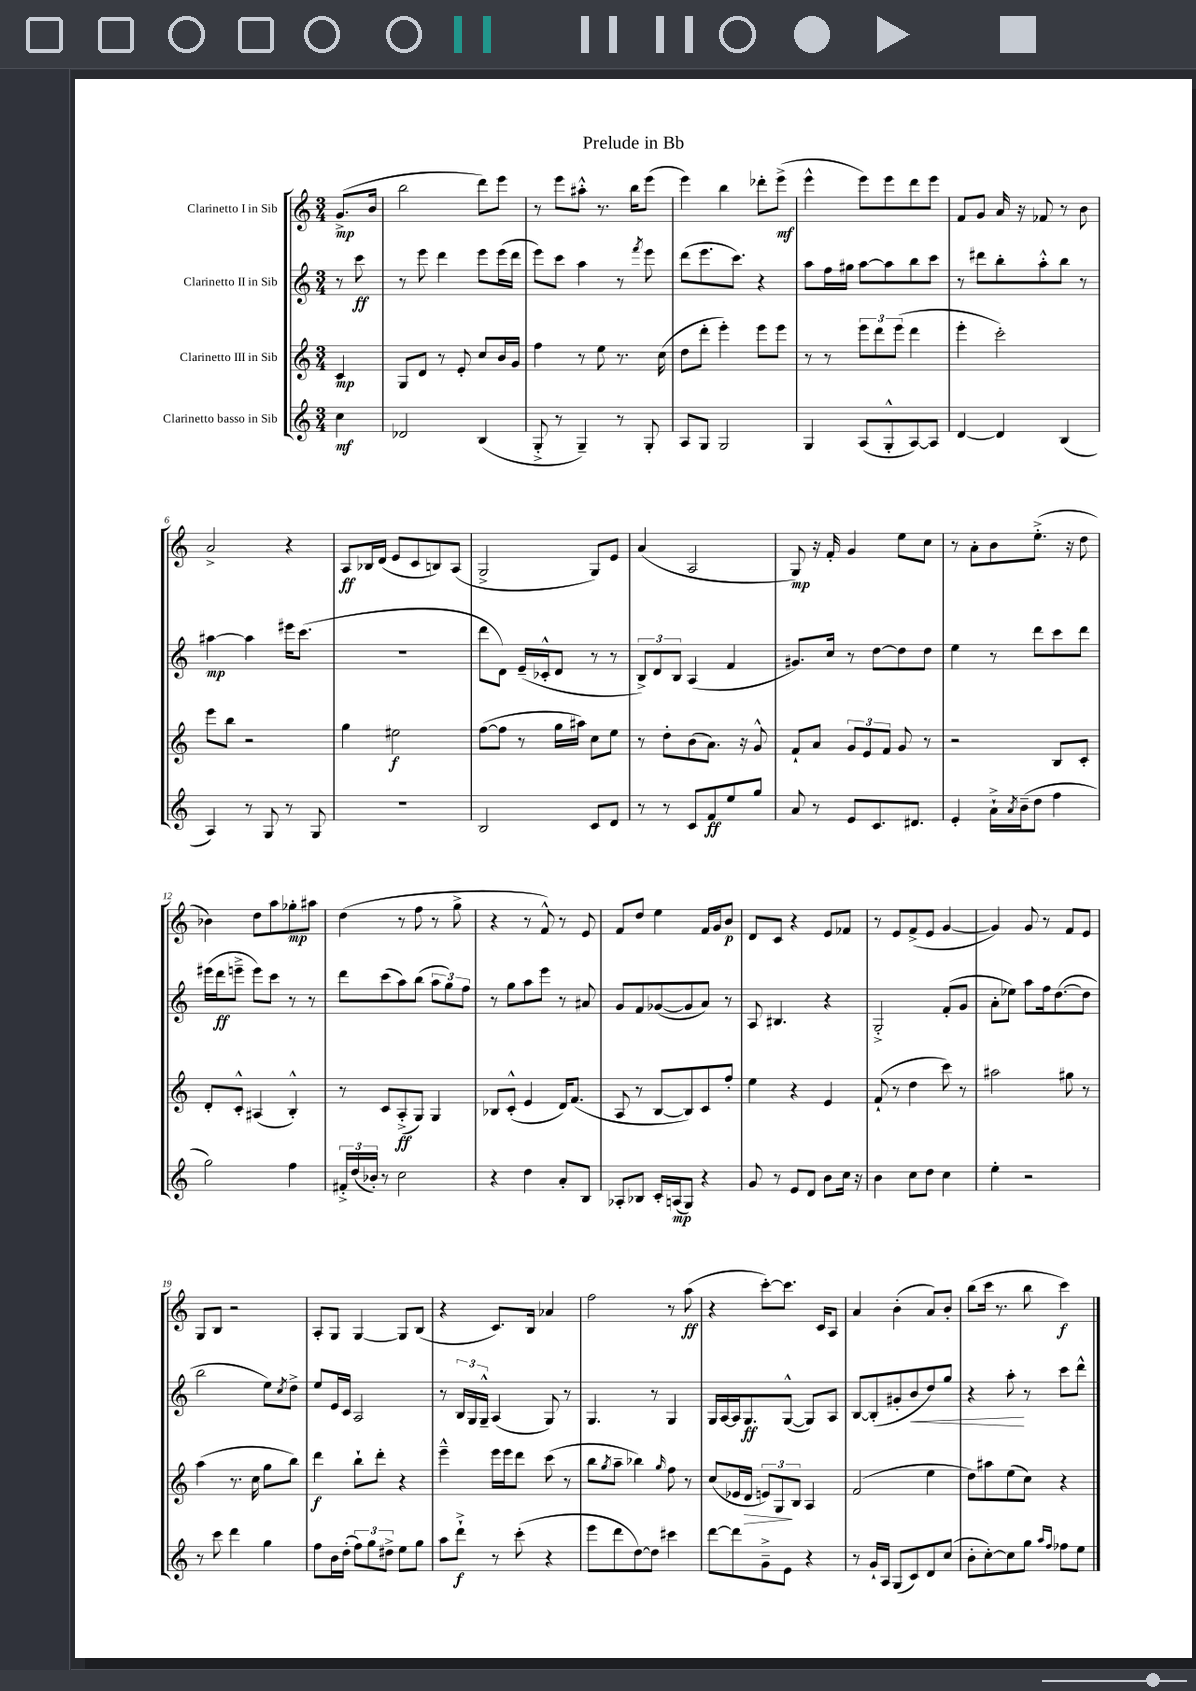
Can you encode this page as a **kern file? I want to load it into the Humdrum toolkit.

**kern	**kern	**kern	**kern
*staff4	*staff3	*staff2	*staff1
*clefG2	*clefG2	*clefG2	*clefG2
*k[]	*k[]	*k[]	*k[]
*M3/4	*M3/4	*M3/4	*M3/4
4cc\	4c/	8r	(8.g^/L
.	.	8ccc\	.
.	.	.	16b/Jk
=	=	=	=
2d-/	8G/L	8r	2bb\
.	8d/J	8eee\	.
.	8r	4ddd\	.
.	8e'/	.	.
(4B/	8cc/L	8eee\L	8ddd\L)
.	16b/L	(16eee\L	8eee\J
.	16g/JJ	16ddd\JJ	.
=	=	=	=
8G'^/	4ff\	8eee\L)	8r
8r	.	8ccc\J	8eee\L
4G~/)	8r	4aa\	8aa#'^^\J
.	8ee\	.	8.r
8r	8.r	8r	.
.	.	.	16bb\LK
.	.	8qfff/	.
8G'/	.	8eee\	(8eee\J
.	(16cc\	.	.
=	=	=	=
8A/L	8dd\L	(8ddd\L	4eee\)
8G/J	8ddd'\J	8.eee\	.
2G/	4eee'\)	.	4bb\
.	.	8.ccc\J)	.
.	8eee\L	4r	8ddd-'\L
.	8eee\J	.	(8eee^\J
=	=	=	=
4G/	8r	8aa\L	4eee^^\
.	8r	16ff\L	.
.	.	16gg#\JJ	.
(8A/L	12eee\L	[8aa\L	8eee\L)
.	12ddd\	.	.
8G'^^/	.	8aa\]	8eee\
.	(12eee\J	.	.
[8A/)	4ddd\	8bb\	8ddd\
8A/]J	.	8ccc\J	8eee\J
=	=	=	=
[4d/	4eee'\	8r	8f/L
.	.	8ddd#\L	8g/J
4d/]	2ccc'\)	8bb'\	16a/
.	.	.	16r
.	.	8aa'^^\	8f-/
(4B/	.	8bb\J	8r
.	.	8r	8b\
=	=	=	=
4A/)	8eee\L	[4aa#\	2a^/
.	8bb\J	.	.
8r	2r	4aa#\]	.
8G/	.	.	.
8r	.	16eee#\LK	4r
.	.	(8.ccc\J	.
8G/	.	.	.
=	=	=	=
2.r	4gg\	2.r	8A/L
.	.	.	16B-/L
.	.	.	(16d/JJ
.	2ee#\	.	8e/L
.	.	.	8c/
.	.	.	8B/)
.	.	.	(8A/J
=	=	=	=
2B/	([8ff\L	8ddd\L	2G^/
.	8ff\]J	8d\J)	.
.	8r	(16e~/LL	.
.	.	16c-'^^/J	.
.	16gg\LL	8d/J	.
.	16aa#\JJ)	.	.
8c/L	8cc\L	8r	8G/L)
8d/J	8ee\J	8r	8e/J
=	=	=	=
8r	8r	12B^/L)	(4a/
.	.	12d/	.
8r	8dd'\L	.	.
.	.	12B/J	.
8c/L	(8b\	(4A/	2A/
8f/	8.a\J)	.	.
8ee/	.	4f/	.
.	16r	.	.
8gg/J	8g^^/	.	.
=	=	=	=
8a/	8f`/L	8.g#/L)	8G/)
8r	8a/J	.	16r
.	.	16cc/Jk	16f'/
8e/L	12g/L	8r	4g/
.	12e/	.	.
8.c/	.	[8dd\L	.
.	12f/J	.	.
.	8g/	8dd\]	8ee\L
8.d#/J	.	.	.
.	8r	8dd\J	8cc\J
=	=	=	=
4e'/	2r	4ee\	8r
.	.	.	8a'\L
16a`^\LL	.	8r	8b\
8qa/	.	.	.
(16b~\J	.	.	.
8dd\J	.	8ddd\L	(8.ee'^\J
4ff\	8B/L	8ccc\	.
.	.	.	16r
.	8c'/J	8ddd\J	8dd\
=	=	=	=
2gg\)	8d'/L	(16eee#\LL	4b-\)
.	.	16ddd\J	.
.	8c'^^/J	8eee~^\J	.
.	(4A#/	8eee\L)	8dd\L
.	.	8ccc\J	8aa\
4ff\	4B'^^/)	8r	8gg-'\
.	.	8r	8aa#\J
=	=	=	=
24f#'^/LL	8r	8ddd\L	(4dd\
(24dd/	.	.	.
24b-'/JJ)	.	.	.
8r	8c/L	(8ccc\	.
2cc\	(8A'^/	8aa\)	8r
.	8G/J)	(8bb\J	8ff\
.	4G/	12aa\L	8r
.	.	12gg\)	.
.	.	.	8gg^\
.	.	12ff\J	.
=	=	=	=
4r	8B-/L	8r	4r
.	(8c'^^/J	8gg\L	.
4dd\	4e/	8aa\	8r
.	.	8eee\J	8f^^/)
8a'/L	16d/LK)	8r	8r
.	(8.f/J	.	.
8B/J	.	8a#/	8e/
=	=	=	=
8A-'/L	8A/	8g/L	8f/L
8B-/J	8r	8f/	8dd/J
16c'/LL	[8B/L	([8g-/	4ee\
(16A/J	.	.	.
8G/J)	8B/])	8g-/]	.
4r	8c/	8a/J)	16f/LL
.	.	.	16g/J
.	8ff'/J	8r	8b/J
=	=	=	=
8g/	4ee\	8A/	8d/L
8r	.	4.B#/	8c/J
8e/L	4r	.	4r
8d/J	.	.	.
8b\L	4e/	4r	8e/L
16cc\Jk	.	.	8f-/J
16r	.	.	.
=	=	=	=
4b\	(8f`/	2G'^/	8r
.	8r	.	8e/L
8cc\L	4dd\	.	(8f^/
8dd\J	.	.	8e/J
4cc\	8ccc\)	(8f'/L	[4g/
.	8r	8g/J	.
=	=	=	=
4ee'\	2aa#\	8a'\L	4g/])
.	.	8ee-\J)	.
2r	.	8aa\L	8g/
.	.	16ff\k	8r
.	.	([8.dd\	.
.	8gg#\	.	8f/L
.	8r	8dd\]J	8e/J
=	=	=	=
8r	(4aa\	2bb\	8G/L
8ccc\	.	.	8B/J
4ddd\	8.r	.	2r
.	16cc\	.	.
4gg\	8gg\L	8ee\L)	.
.	.	8qcc/	.
.	8bb\J)	8dd^\J	.
=	=	=	=
8ff\L	4ddd\	8ee/L	8A'/L
16b\L	.	16e/L	8G/J
(16dd'\JJ	.	16c/JJ	.
12ff\L)	8bb`\L	2A/	[4G/
12gg\	.	.	.
.	8ddd'\J	.	.
12dd#^\J	.	.	.
8ee\L	4r	.	8G/]L
8gg\J	.	.	(8B/J
=	=	=	=
8aa\L	4eee~^^\	8r	4r
8ddd`^\J	.	24B/LL	.
.	.	24G/	.
.	.	24G~^^/JJ	.
8r	16eee\LL	(4A/	8.c/L)
.	16eee\J	.	.
(8ccc'\	8ddd\J	.	.
.	.	.	16B/Jk
4r	(8ccc\	8G/)	4a-/
.	8r	8r	.
=	=	=	=
8eee\L	8bb\L	4.G/	2ff\
.	8qgg/	.	.
8ddd\	8aa~\J	.	.
[8dd\)	4bb-\)	.	.
8dd\]J	.	8r	.
.	16qqgg/	.	.
4ccc#\	8ff\	4G/	8r
.	8r	.	(8aa\
=	=	=	=
[8ddd\L	(8cc/L	16G/LL	4r
.	.	[16A/	.
8ddd\]	16e-/L	16A/]J	.
.	16d/JJ	8.G/	.
8g~^\	12e/L)	.	[8ccc'\L)
.	12G/	.	.
8e\J	.	([8G^^/J	8.ccc\]J
.	12B/J	.	.
4r	4A/	8G/]L)	.
.	.	.	16c/LK
.	.	8A/J	8A/J
=	=	=	=
8r	(2f/	[8B/L	4a/
16g`/LL	.	(8B'/]	.
16A/JJ	.	.	.
(8G/L	.	8g#'/	(4b'\
8c/)	.	8b/	.
8d/	4ee\	8dd/)	8a/L)
(8cc/J	.	8gg/J	8b'/J
=	=	=	=
8b'\L	8dd\L)	4r	(8bb\L
[8cc'\)	8aa#\	.	16ccc\Jk
.	.	.	8.r
8cc\]	(8ee\	8aa'\	.
8gg\J	8cc\J)	8r	8bb\
16qqaa/LL	.	.	.
16qqff/JJ	.	.	.
8ff-\L	4r	8ccc\L	4ccc\)
8ee\J	.	8ddd^^\J	.
==	==	==	==
*-	*-	*-	*-
